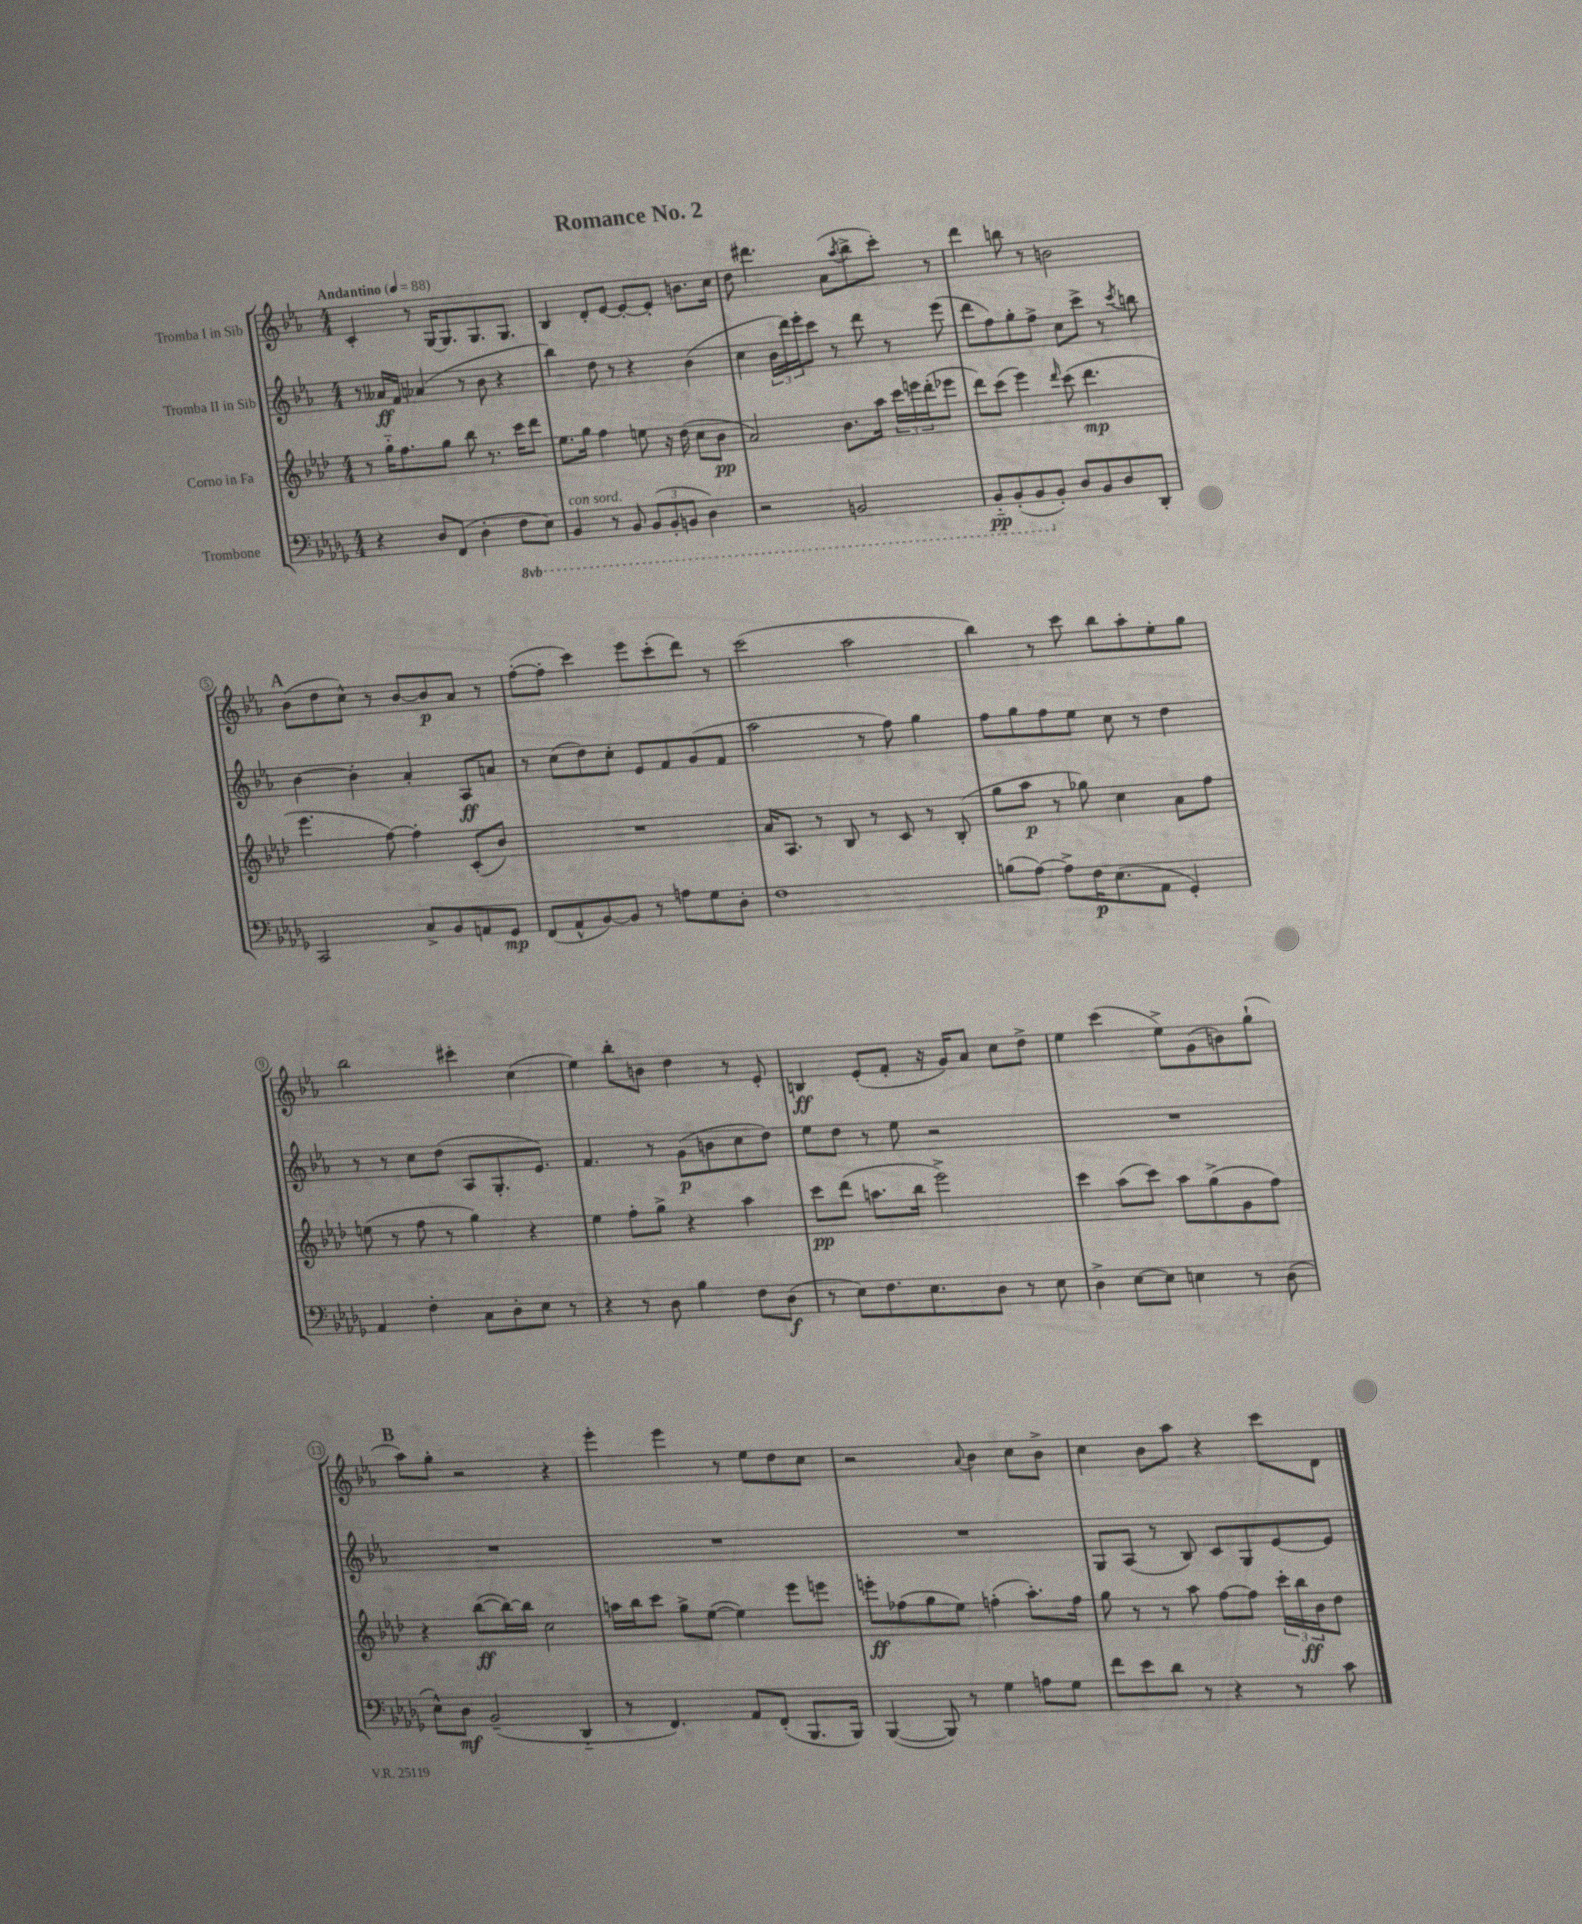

**kern	**kern	**kern	**kern
*staff4	*staff3	*staff2	*staff1
*clefF4	*clefG2	*clefG2	*clefG2
*k[b-e-a-d-g-]	*k[b-e-a-d-]	*k[b-e-a-]	*k[b-e-a-]
*M4/4	*M4/4	*M4/4	*M4/4
*MM88	*MM88	*MM88	*MM88
4r	8r	8r	4c'
.	16gg'~	16a--	.
.	8.ff	16f	.
8D-	.	(4a-	8r
(8FF	8gg	.	[16G
.	.	.	8.G]
4D-'	8bb-	8r	.
.	8.r	8b-	8.G
8FF	.	4r	.
.	16ccc	.	8.G
8EE-)	8ddd-	.	.
=	=	=	=
4BBB-	8.ee-	4bb-)	4B-
.	16gg	.	.
8r	4ff	8dd	8d'
8BBB-	.	8r	[8e-
(12BBB-	8ee	4r	8e-'_
12BBB-'	.	.	.
.	16r	.	8e-']
12BBB	.	.	.
.	(16dd-	.	.
4DD-)	8cc	(4b-	8.b
.	8b-	.	.
.	.	.	16cc
=	=	=	=
2r	2a-)	4cc	8dd
.	.	.	4.ddd#
.	.	24b-	.
.	.	24ddd)	.
.	.	24eee-'	.
.	.	8ccc	.
2BBB	8.b-	8r	(8a-
.	.	.	8qaa-
.	.	8ddd	8bb-^
.	16aa-	.	.
.	24ccc	8r	8ccc')
.	24eee	.	.
.	(24ddd-'	.	.
.	8eee-	(8eee-	8r
=	=	=	=
8BBB-'~	8ddd-)	8ddd	4ddd
(8BBB-'	(8ccc	8ff)	.
8BBB-	4eee-)	8gg'	8bb
8BB-')	.	8ff^	8r
.	16qqddd-	.	.
8D-	(8ccc	8cc	2b
8BB-	4.ddd-	8ccc^	.
8D-	.	8r	.
.	.	8qccc	.
8DD-'	.	8bb	.
=	=	=	=
2CC	4.eee-	[4b-	(8b-
.	.	.	8dd
.	.	4b-']	8cc^^)
.	[8ff)	.	8r
8C^	4ff']	4a-'	[8b-
8BB-	.	.	8b-]
8AA	(8c'	8A-	8a-
8GG-	8b-)	8a	8r
=	=	=	=
(8FF	1r	8r	([8ff'
8AA-^^	.	(8cc	8ff']
[8BB-)	.	8dd)	4ccc)
8BB-]	.	8cc'	.
8r	.	8e-	8eee-
8A	.	8f	(8ccc'
8G-	.	(8g	8ddd)
8D-'	.	8f	8r
=	=	=	=
1F	16a-	2aa-	(2ccc
.	8.A-	.	.
.	8r	.	.
.	8B-	.	.
.	8r	8r	2aa-
.	8c	8ff)	.
.	8r	4gg	.
.	(8B-'	.	.
=	=	=	=
(8B	8gg	8ff	4bb-)
[8A-)	8aa-	8gg	.
8A-^]	8r	8ff	8r
16F	8gg-)	8ee-	8ccc
(8.E-	.	.	.
.	4cc	8cc	8bb-
8AA-	.	8r	8aa-'
4GG-')	8a-	4dd	8ee-'
.	8ff	.	8gg
=	=	=	=
4AA-	(8ee	8r	2bb-
.	8r	8r	.
4F'	8ff	8cc	.
.	8r	(8dd	.
8C	4gg)	8A-	4ccc#'
8D-'	.	8.G'	.
8E-	4r	.	(4cc
.	.	8.e-)	.
8r	.	.	.
=	=	=	=
4r	4ee-	4.f	4ee-)
8r	8ff'	.	8bb-'
8D-	8gg^	8r	8b
4B-	4r	(8g	4dd
.	.	8b	.
8F	4aa-	8cc	8r
(8D-	.	8dd)	8e-'
=	=	=	=
8r	8ccc	8ee-	4B
8E-)	(8ddd-	8dd	.
8.F	8.aa	8r	(8e-'
.	.	8ee-	8f'
8.E-	16bb-	.	.
.	2eee-^)	2r	16r
.	.	.	16g)
8D-	.	.	8a-
8r	.	.	8cc
8E-	.	.	8dd^
=	=	=	=
4D-^	4ccc	1r	4ee-
[8E-	(8aa-	.	(4ccc
8E-]	8ccc)	.	.
4E	8aa-	.	8ee-^)
.	(8gg^	.	(8g
8r	8g	.	8b)
(8D-	8ff)	.	(8gg`
=	=	=	=
8E-^^)	4r	1r	8aa-)
8D-	.	.	8gg'
(2BB-~	([8bb-	.	2r
.	16bb-_)	.	.
.	16bb-]	.	.
.	2cc	.	.
4DD-'~	.	.	4r
=	=	=	=
8r	16aa	1r	4eee-'
.	16bb-	.	.
4.FF)	8ccc	.	.
.	8gg^	.	4eee-
.	([8ee-	.	.
8AA-	4ee-])	.	8r
(8FF'	.	.	8ee-
8.BBB-	8eee-	.	8dd
.	8eee	.	8cc
16BBB-)	.	.	.
=	=	=	=
([4BBB-	8eee'	1r	2r
.	(8ff-	.	.
8BBB-])	8gg	.	.
8r	8ee-)	.	.
.	.	.	8qqa-
4G-	(4ff'	.	4b-
8A	8.aa-')	.	8cc
8G-	.	.	8b-^
.	16ff	.	.
=	=	=	=
8f	8gg	8G	4cc
8e-	8r	(8A-	.
8d-	8r	8r	8b-
8r	8aa-	8B-)	8aa-
4r	[8ff	8c	4r
.	8ff]	8G	.
8r	24ccc'	[8e-	8ccc
.	24bb-	.	.
.	24b-	.	.
8c	8dd-	8e-]	8d
==	==	==	==
*-	*-	*-	*-
